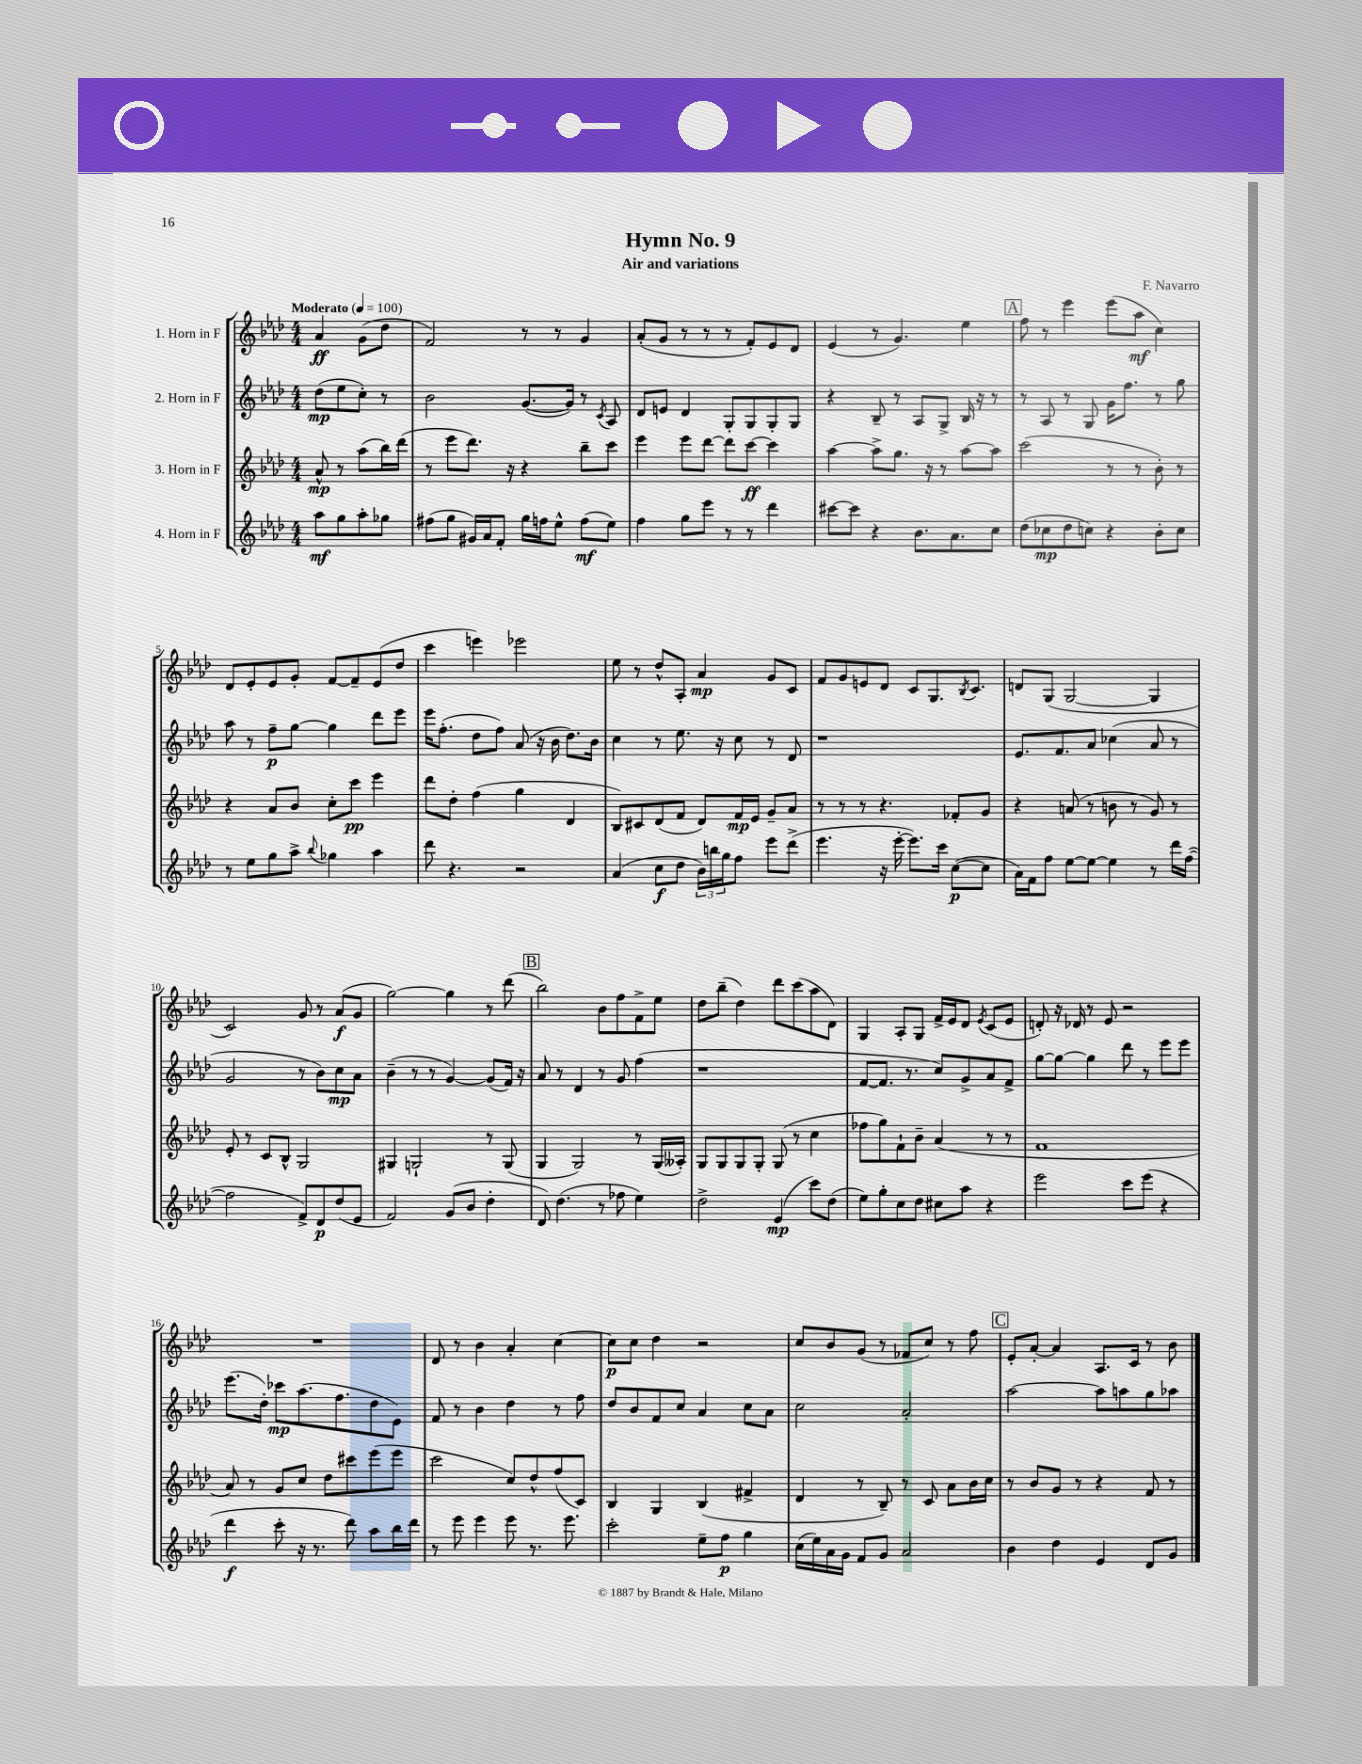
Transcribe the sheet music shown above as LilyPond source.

\header { title = "Hymn No. 9" composer = "F. Navarro" subtitle = "Air and variations" }
<<
\new StaffGroup <<
\new Staff = "s0" \with { instrumentName = "1. Horn in F" } {
    \clef treble \key aes \major \numericTimeSignature \time 4/4 \partial 2 \tempo "Moderato" 4 = 100
    aes'4\ff g'8( des''8 |
    f'2) r8 r8 g'4 |
    aes'8-.( g'8 r8 r8 r8 f'8-.) ees'8 des'8 |
    ees'4( r8 g'4.) ees''4 |
    \mark \markup { \box "A" } f''8 r8 ees'''4 ees'''8( aes''8\mf c''4) |
    des'8 ees'8-. ees'8 g'8-. f'8~ f'8-- ees'8( des''8 |
    c'''4 e'''4) ees'''2 |
    ees''8 r8 des''8-^ aes8-. aes'4\mp g'8 c'8 |
    f'8 g'8 e'8 des'8 c'8 g8. \acciaccatura { bes8 } c'8. |
    d'8 g8( g2~ g4 |
    c'2) g'8 r8 aes'8\f( g'8 |
    g''2~) g''4 r8 des'''8( |
    \mark \markup { \box "B" } bes''2) bes'8 f''8 f'8-> ees''8 |
    des''8 bes''8--( des''4) des'''8 c'''8( aes''8 des'8) |
    g4 aes8-. g8 f'16-> ees'16 des'8 \acciaccatura { ees'8 } c'8( ees'8 |
    d'8-.) r16 des'16 r8 ees'8 r2 |
    R1 |
    des'8 r8 bes'4 aes'4-. c''4~ |
    c''8\p c''8 des''4 r2 |
    c''8 bes'8 g'8( r8 fes'8 c''8) r8 f''8 |
    \mark \markup { \box "C" } ees'8-. aes'8~-. aes'4 aes8. c'16 r8 bes'8 \bar "|." |
}
\new Staff = "s1" \with { instrumentName = "2. Horn in F" } {
    \clef treble \key aes \major \numericTimeSignature \time 4/4 \partial 2
    des''8\mp( ees''8 c''8-.) r8 |
    bes'2 g'8.~( g'16) r8 \acciaccatura { c'8 } aes8 |
    des'8 e'8 des'4 g8-. g8 g8-. g8 |
    r4 bes8-- r8 aes8 g8-> bes16 r16 r8 |
    \mark \markup { \box "A" } r8 aes8 r8 g8 g'16 f''8. r8 g''8 |
    aes''8 r8 f''8--\p g''8~ g''4 des'''8 ees'''8 |
    ees'''16 f''8.-.( des''8 f''8) aes'8( r16 bes'16 des''8.) bes'16 |
    c''4 r8 ees''8. r16 c''8 r8 des'8 |
    r1 |
    ees'8. f'8. aes'8 ces''4( aes'8 r8 |
    g'2 r8 bes'8) c''8\mp aes'8 |
    bes'4--( r8 r8 g'4~) g'8( f'16) r16 |
    \mark \markup { \box "B" } aes'8 r8 des'4 r8 g'8 f''4( |
    r1 |
    f'8~ f'8. r8. c''8) g'8-> aes'8 f'8-> |
    g''8~ g''8~ g''4 des'''8 r8 ees'''8 ees'''8 |
    ees'''8.( des''16-.) ces'''8\mp aes''8.( f''8. des''8 ees'8) |
    f'8 r8 bes'4 des''4 r8 f''8 |
    des''8 bes'8 f'8 c''8 aes'4 c''8 aes'8 |
    c''2 aes'2-. |
    \mark \markup { \box "C" } aes''2~ aes''8 a''8 g''8 aes''8 \bar "|." |
}
\new Staff = "s2" \with { instrumentName = "3. Horn in F" } {
    \clef treble \key aes \major \numericTimeSignature \time 4/4 \partial 2
    aes'8-^\mp r8 aes''8( bes''16) des'''16( |
    r8 ees'''8 des'''8.) r16 r4 bes''8-- c'''8 |
    ees'''4 ees'''8 des'''8~ des'''8 c'''8~\ff c'''4 |
    aes''4~ aes''8-> g''8. r16 r8 aes''8~ aes''8 |
    \mark \markup { \box "A" } c'''2( r8 r8 bes'8-.) r8 |
    r4 aes'8 bes'8 c''8-. c'''8\pp ees'''4 |
    des'''8 des''8-. f''4( g''4 des'4 |
    bes8) cis'8 des'8( f'8 des'8) f'16\mp ees'16 g'8-- aes'8 |
    r8 r8 r8 r4. fes'8-. g'8 |
    r4 a'8( r8 b'8 r8 g'8) r8 |
    ees'8-. r8 c'8 bes8-^ g2 |
    gis4 g2-! r8 g8( |
    \mark \markup { \box "B" } g4 g2) r8 g16( aeses16-.) |
    g8 g8 g8 g8-. g8( r8 c''4 |
    fes''8 g''8) f'8-! bes'8-- aes'4( r8 r8 |
    f'1 |
    aes'8) r8 g'8 c''8 des''8 cis'''8 ees'''8( ees'''8 |
    c'''2 c''8) des''8-^ f''8( c'8) |
    bes4 g4 bes4( fis'4-> |
    des'4 r8 bes8--) r8 c'8 aes'8 bes'16 c''16 |
    \mark \markup { \box "C" } r8 bes'8 g'8 r8 r4 f'8 r8 \bar "|." |
}
\new Staff = "s3" \with { instrumentName = "4. Horn in F" } {
    \clef treble \key aes \major \numericTimeSignature \time 4/4 \partial 2
    aes''8\mf g''8 aes''8-. ges''8 |
    fis''8( g''8 gis'16) aes'16 f'8-. g''16 f''16 ees''8-^ f''8\mf( ees''8) |
    f''4 g''8 ees'''8 r8 r8 des'''4 |
    cis'''8~ cis'''8 r4 bes'8. aes'8. c''8 |
    \mark \markup { \box "A" } des''8( ces''8\mp des''8 c''8) r4 bes'8-. c''8 |
    r8 ees''8 g''8 aes''8-> \appoggiatura { bes''8 } ges''4 aes''4 |
    des'''8 r4. r2 |
    aes'4( c''8\f des''8 \tuplet 3/2 { bes'16) b''16 g''16 } f''8 ees'''8 des'''8->( |
    ees'''4. r16 ees'''16~-. ees'''8.) c'''16 c''8~\p( c''8 |
    aes'16) f'16 f''8 ees''8~ ees''8~ ees''4 r8 des'''16 f''16~( |
    f''2 f'8->) des'8\p des''8( ees'8 |
    f'2) g'8( bes'8 des''4-. |
    \mark \markup { \box "B" } des'8) des''4.( r8 fes''8 ees''4) |
    des''2-> ees'4\mp( c'''8) des''8( |
    ees''8) g''8-. c''8 des''8 cis''8 aes''8 r4 |
    ees'''2 c'''8 ees'''8( r4 |
    des'''4\f c'''8-. r16 r8. des'''8) aes''8 bes''16 des'''16 |
    r8 ees'''8 ees'''4 ees'''8 r8. ees'''8. |
    c'''2-. ees''8-- f''8\p g''4 |
    c''16( ees''16) aes'16 g'16 f'8 g'8 aes'2 |
    \mark \markup { \box "C" } bes'4 des''4 ees'4 des'8 g'8 \bar "|." |
}
>>
>>
